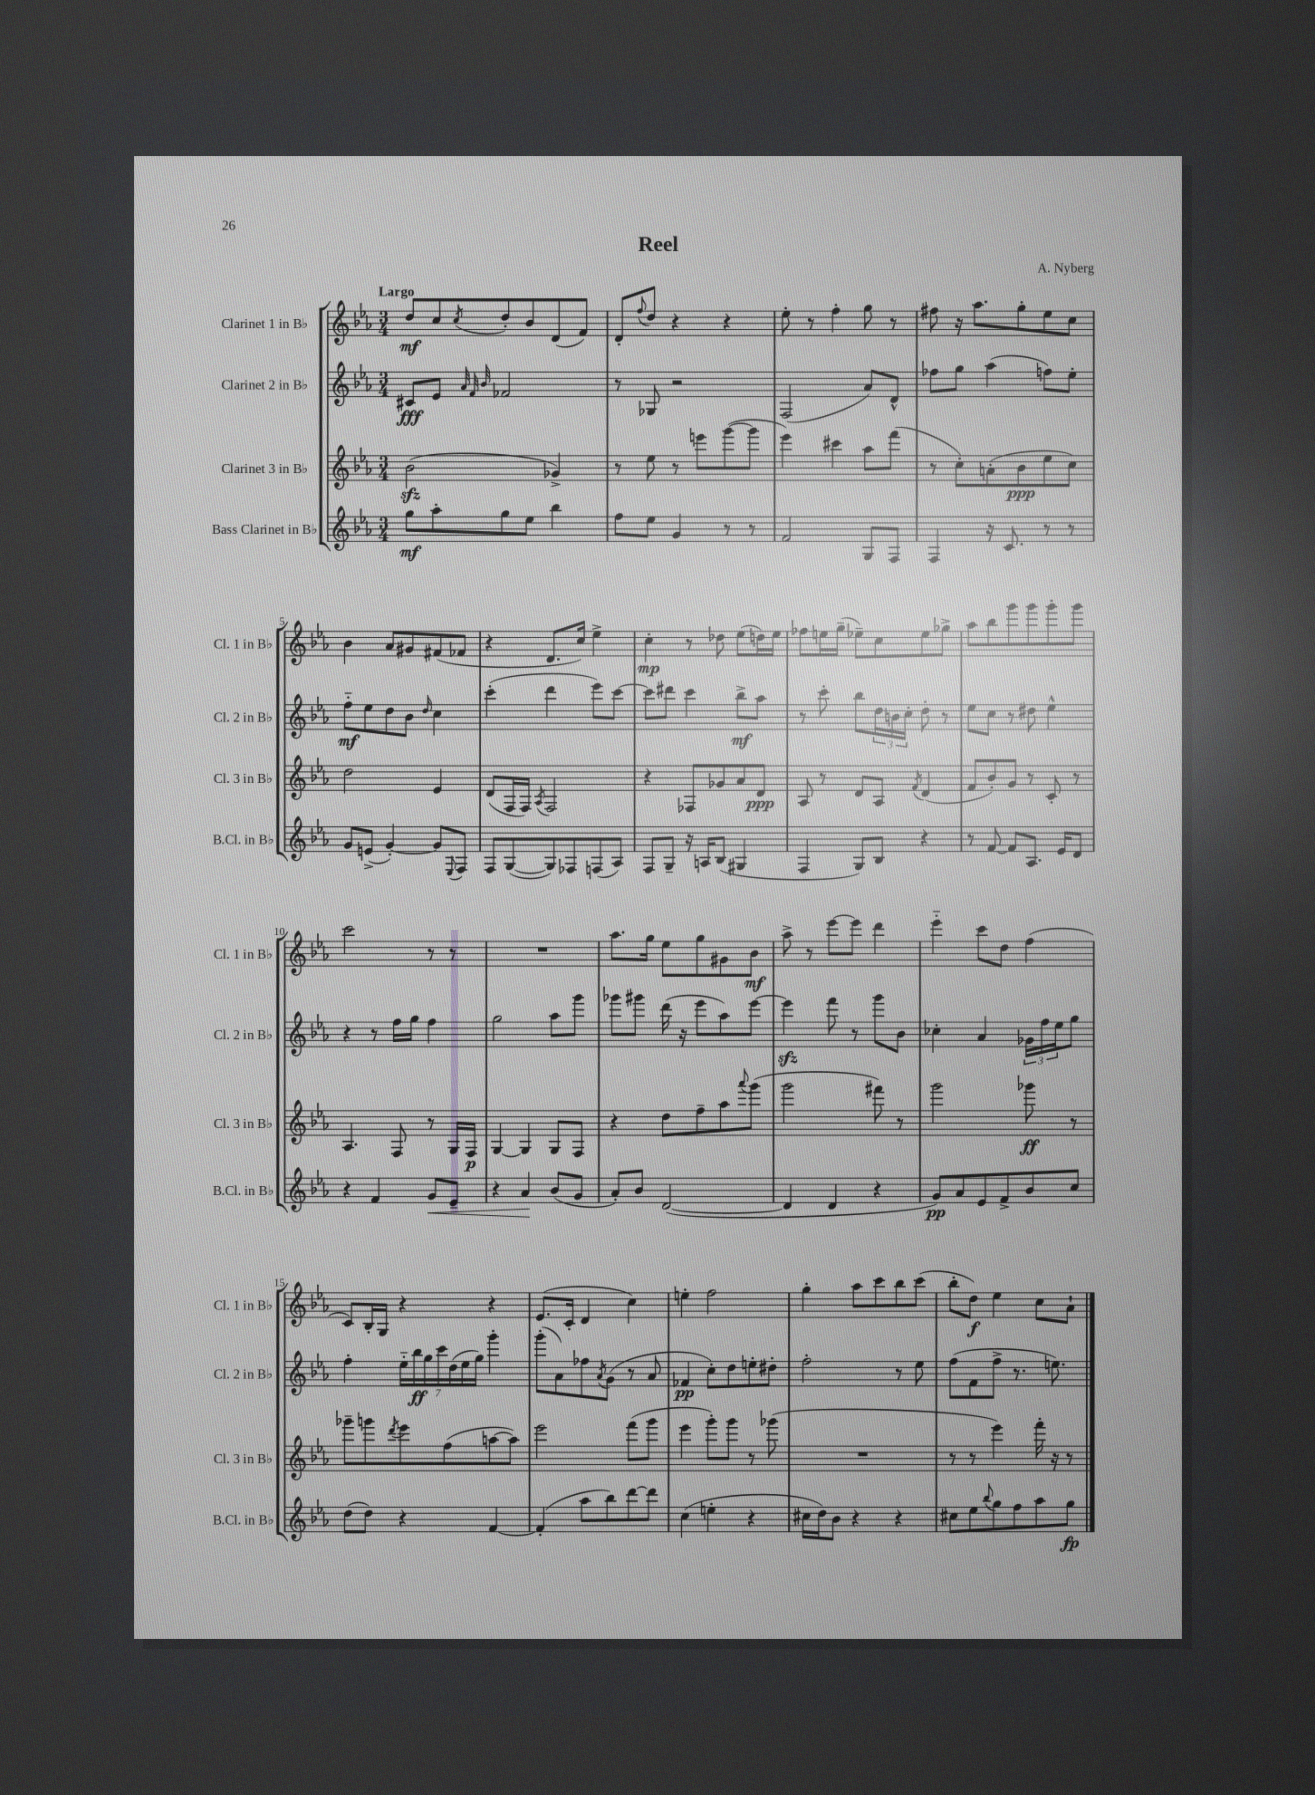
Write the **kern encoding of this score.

**kern	**kern	**kern	**kern
*staff4	*staff3	*staff2	*staff1
*clefG2	*clefG2	*clefG2	*clefG2
*k[b-e-a-]	*k[b-e-a-]	*k[b-e-a-]	*k[b-e-a-]
*M3/4	*M3/4	*M3/4	*M3/4
8gg	(2b-	8c#	8dd
8aa-'	.	8e-	8cc
.	.	32qqa-	.
.	.	32qqf	.
.	.	32qqb-	8qcc
8gg	.	2f-	8dd'
8ee-	.	.	8b-
4bb-	4g-^)	.	(8d
.	.	.	8f)
=	=	=	=
8ff	8r	8r	8d'
.	.	.	8qqff
8ee-	8ee-	8G-	8dd
4g	8r	2r	4r
.	8eee	.	.
8r	([8ggg	.	4r
8r	8ggg]	.	.
=	=	=	=
2f	4eee-)	(2F	8ee-'
.	.	.	8r
.	4ccc#	.	4ff'
8G	8aa-	8a-)	8gg
8F	(8fff	8d^^	8r
=	=	=	=
4F	8r	8ff-	8ff#
.	8cc')	8gg	16r
.	.	.	8.aa-
16r	(8a'	(4aa-	.
8.c	.	.	.
.	8b-	.	8gg'
8r	8ee-	8ff)	8ee-
8r	8cc)	8ee-'	8cc
=	=	=	=
8g	2dd	8ff'~	4b-
(8e^	.	8ee-	.
[4g')	.	8dd	8a-
.	.	8b-	8g#
.	.	16qqdd	.
8g]	4e-	4cc	(8f#
8qqE-	.	.	.
8F	.	.	8f-
=	=	=	=
8F	(8d	(4ccc'	4r
([8G	16F	.	.
.	16F)	.	.
.	8qA-	.	.
8G])	2F	4ddd	8.d
8F-	.	.	.
.	.	.	16cc)
(8F	.	8eee-)	4ee-^
8A-)	.	[8ccc	.
=	=	=	=
8F	4r	8ccc]	4cc'
8G~	.	8ddd#	.
16r	8F-	4ccc	8r
16A	.	.	.
(8B-	8g-	.	8dd-
4G#	8a-	8bb-^	(8ee-
.	8d	8aa-	16dd)
.	.	.	16ee-
=	=	=	=
4F	8A-	8r	8ff-
.	8r	8ccc'	16ee
.	.	.	(16gg~
8G)	8d	8bb-	8ee-~)
8B-	8A-	24dd	8cc
.	.	24b	.
.	.	24cc'	.
.	8qf	.	.
4r	(4d	8dd'	8ee-
.	.	8r	8gg-^
=	=	=	=
8r	8f	8ee-	8aa-
[8f	8b-')	8cc	8bb-
8f]	8g	8r	8ggg
8.A-	8r	8dd#	8ggg
.	8c'	4ee-^^	8ggg'
16e-	.	.	.
8d	8r	.	8ggg
=	=	=	=
4r	4.A-	4r	2ccc
4f	.	8r	.
.	8F	16ff	.
.	.	16gg	.
8g	8r	4ff	8r
8e-~	16G	.	8r
.	16F	.	.
=	=	=	=
4r	[4G	2gg	2.r
4a-	4G]	.	.
(8b-	8G	8aa-	.
8g	8F	8ggg	.
=	=	=	=
8a-')	4r	8ggg-	8.aa-
8b-	.	8ggg#	.
.	.	.	16gg
([2d	8dd	(16ddd	8ee-
.	.	16r	.
.	8ff~	8eee-	8gg
.	8aa-	8aa-)	8g#
.	8qqaaa-	.	.
.	(8ggg	[8eee-	8b-
=	=	=	=
4d]	2ggg	4eee-]	8aa-^
.	.	.	8r
4d	.	8fff	[8eee-
.	.	8r	8eee-]
4r	8fff#)	8ggg	4ddd
.	8r	8b-	.
=	=	=	=
8g)	2ggg	4cc-'	4eee-'~
8a-	.	.	.
8e-	.	4a-	8ccc
8f^	.	.	8dd
8b-	8ggg-	24g-	(4ff
.	.	24ff	.
.	.	24ee-	.
8cc	8r	8gg	.
=	=	=	=
(8dd	8ggg-~	4ff'	8c)
8dd)	8ggg	.	16B-'
.	.	.	16G
.	8qddd	.	.
4r	8eee-	28ee-'~	4r
.	.	28bb-	.
.	.	28gg	.
.	.	28ccc	.
.	(8ff	.	.
.	.	(28dd	.
.	.	28ee-	.
.	.	28gg)	.
[4f	[8aa	4ggg'	4r
.	8aa])	.	.
=	=	=	=
(4f']	2eee-	(8ggg'	(8.e-
.	.	8a-)	.
.	.	.	16c'
8aa-	.	8ff-	4d
.	.	8qa-	.
8bb-)	.	(8g	.
[8ddd	(8fff	8r	4cc)
8ddd]	8ggg	8a-	.
=	=	=	=
(4cc	4eee-	4f-	4ee'
4ee'	8ggg')	8cc')	2ff
.	8ggg	8dd	.
4r	8r	8ee'	.
.	(8ggg-	8dd#'	.
=	=	=	=
16cc#	2.r	2ff'	4gg'
16dd)	.	.	.
8b-	.	.	.
4r	.	.	8aa-
.	.	.	8ccc
4r	.	8r	8bb-
.	.	8ee-	(8ccc
=	=	=	=
8cc#	8r	(8ff	8bb-'
8ee-	8r	8f	8dd)
8qqbb-	.	.	.
8gg	4eee-)	8ff^	4ee-
8ff	.	8.r	.
8aa-	16fff'	.	8cc
.	16r	8.ee)	.
8gg	8r	.	8a-`
==	==	==	==
*-	*-	*-	*-
